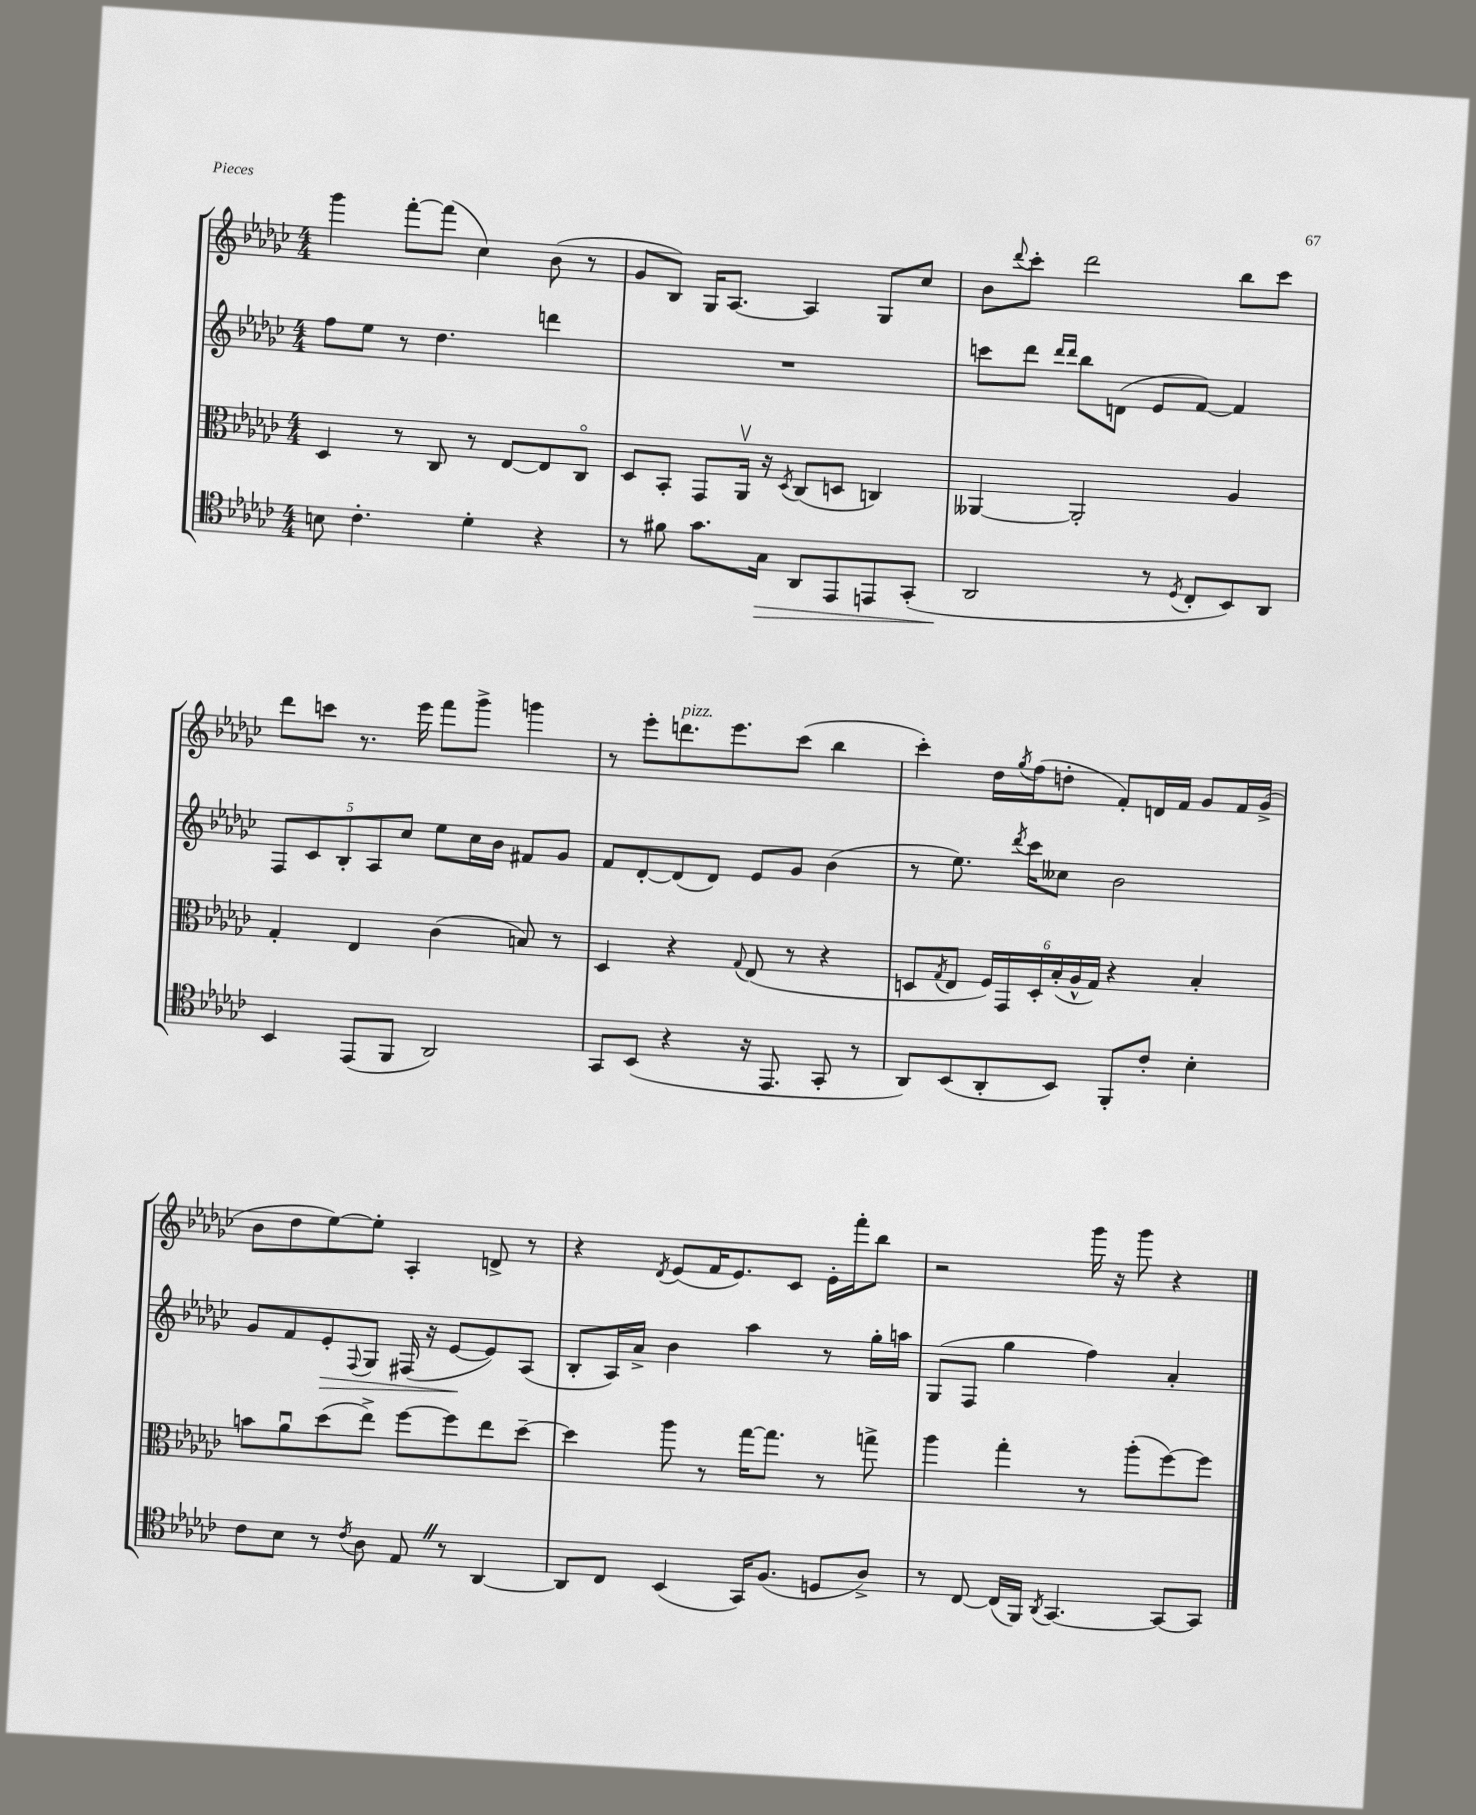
<<
\new StaffGroup <<
\new Staff = "s0" {
    \clef treble \key ges \major \numericTimeSignature \time 4/4
    ges'''4 f'''8~-. f'''8( ces''4) bes'8( r8 |
    ges'8 bes8) ges16 aes8.~ aes4 ges8 ces''8 |
    bes'8 \appoggiatura { des'''8 } ces'''8-. des'''2 bes''8 ces'''8 |
    des'''8 c'''8 r8. ees'''16 f'''8 ges'''8-> g'''4 |
    r8 ees'''8-. d'''8.^\markup { \italic "pizz." } ees'''8. ces'''8( bes''4 |
    ces'''4-.) des''16 \acciaccatura { ges''8 } f''16( d''8-. f'8-.) d'16 f'16 ges'8 f'16 ges'16->( |
    bes'8 des''8 ees''8~) ees''8-. aes4-. d'8-> r8 |
    r4 \acciaccatura { des'8 } ees'8( f'16 ees'8.) ces'8 ees'16-. f'''16-. bes''8 |
    r2 ges'''16 r16 ges'''8 r4 \bar "|." |
}
\new Staff = "s1" {
    \clef treble \key ges \major \numericTimeSignature \time 4/4
    f''8 ees''8 r8 des''4. d'''4 |
    R1 |
    c'''8 des'''8 \grace { des'''16 des'''16 } bes''8 d'8( ees'8 f'8~) f'4 |
    \tuplet 5/4 { f8 ces'8 bes8-. aes8 ces''8 } ees''8 ces''16 bes'16 fis'8 ges'8 |
    f'8 des'8~-. des'8( des'8) ees'8 ges'8 bes'4( |
    r8 ees''8.) \acciaccatura { des'''8 } ces'''16 ceses''8 bes'2 |
    ges'8 f'8 ees'8-.\> \appoggiatura { f8 } ges8 fis16( r16 ees'8~\! ees'8) aes8( |
    bes8-. aes16) aes'16-> bes'4 aes''4 r8 ges''16-. a''16 |
    ges8( f8 ges''4 f''4) aes'4-. \bar "|." |
}
\new Staff = "s2" {
    \clef alto \key ges \major \numericTimeSignature \time 4/4
    des4 r8 ces8 r8 ees8~ ees8 ces8\flageolet |
    des8 bes,8-. ges,8 aes,16\upbow r16 \acciaccatura { des8 } ces8( d8 c4) |
    aeses,4~ aeses,2-. aes4 |
    ges4-. ees4 ces'4( b8) r8 |
    des4 r4 \appoggiatura { ges8 } ees8( r8 r4 |
    d8 \acciaccatura { ges8 } ees8 \tuplet 6/4 { f16) ges,16 d16-. bes16-.( aes16-^ ges16) } r4 bes4-. |
    b'8 aes'8\downbow des''8( ees''8->) f''8~ f''8 ees''8 des''8~-- |
    des''4 aes''8 r8 ges''16~ ges''8. r8 g''8-> |
    aes''4 ges''4-. r8 aes''8-.( f''8~) f''8 \bar "|." |
}
\new Staff = "s3" {
    \clef tenor \key ges \major \numericTimeSignature \time 4/4
    b8 ces'4.-. des'4-. r4 |
    r8 fis'8 ges'8. ges16\> aes,8 ees,8 e,8 ges,8-.( |
    aes,2\! r8 \acciaccatura { des8 } ces8-. bes,8) aes,8 |
    bes,4 ees,8( f,8 aes,2) |
    ges,8 bes,8( r4 r16 ees,8. ges,8-. r8 |
    aes,8) bes,8( aes,8-. bes,8) f,8-. ces'8-. bes4-. |
    ces'8 bes8 r8 \acciaccatura { ces'8 } aes8 ees8 \once \override BreathingSign.text = \markup { \musicglyph "scripts.caesura.straight" } \breathe r8 aes,4~ |
    aes,8 ces8 bes,4( ges,16) f8.( d8 aes8->) |
    r8 ces8~ ces16( f,16) \acciaccatura { aes,8 } ges,4.~ ges,8~ ges,8 \bar "|." |
}
>>
>>
\layout { \context { \Score \remove "Bar_number_engraver" } }
